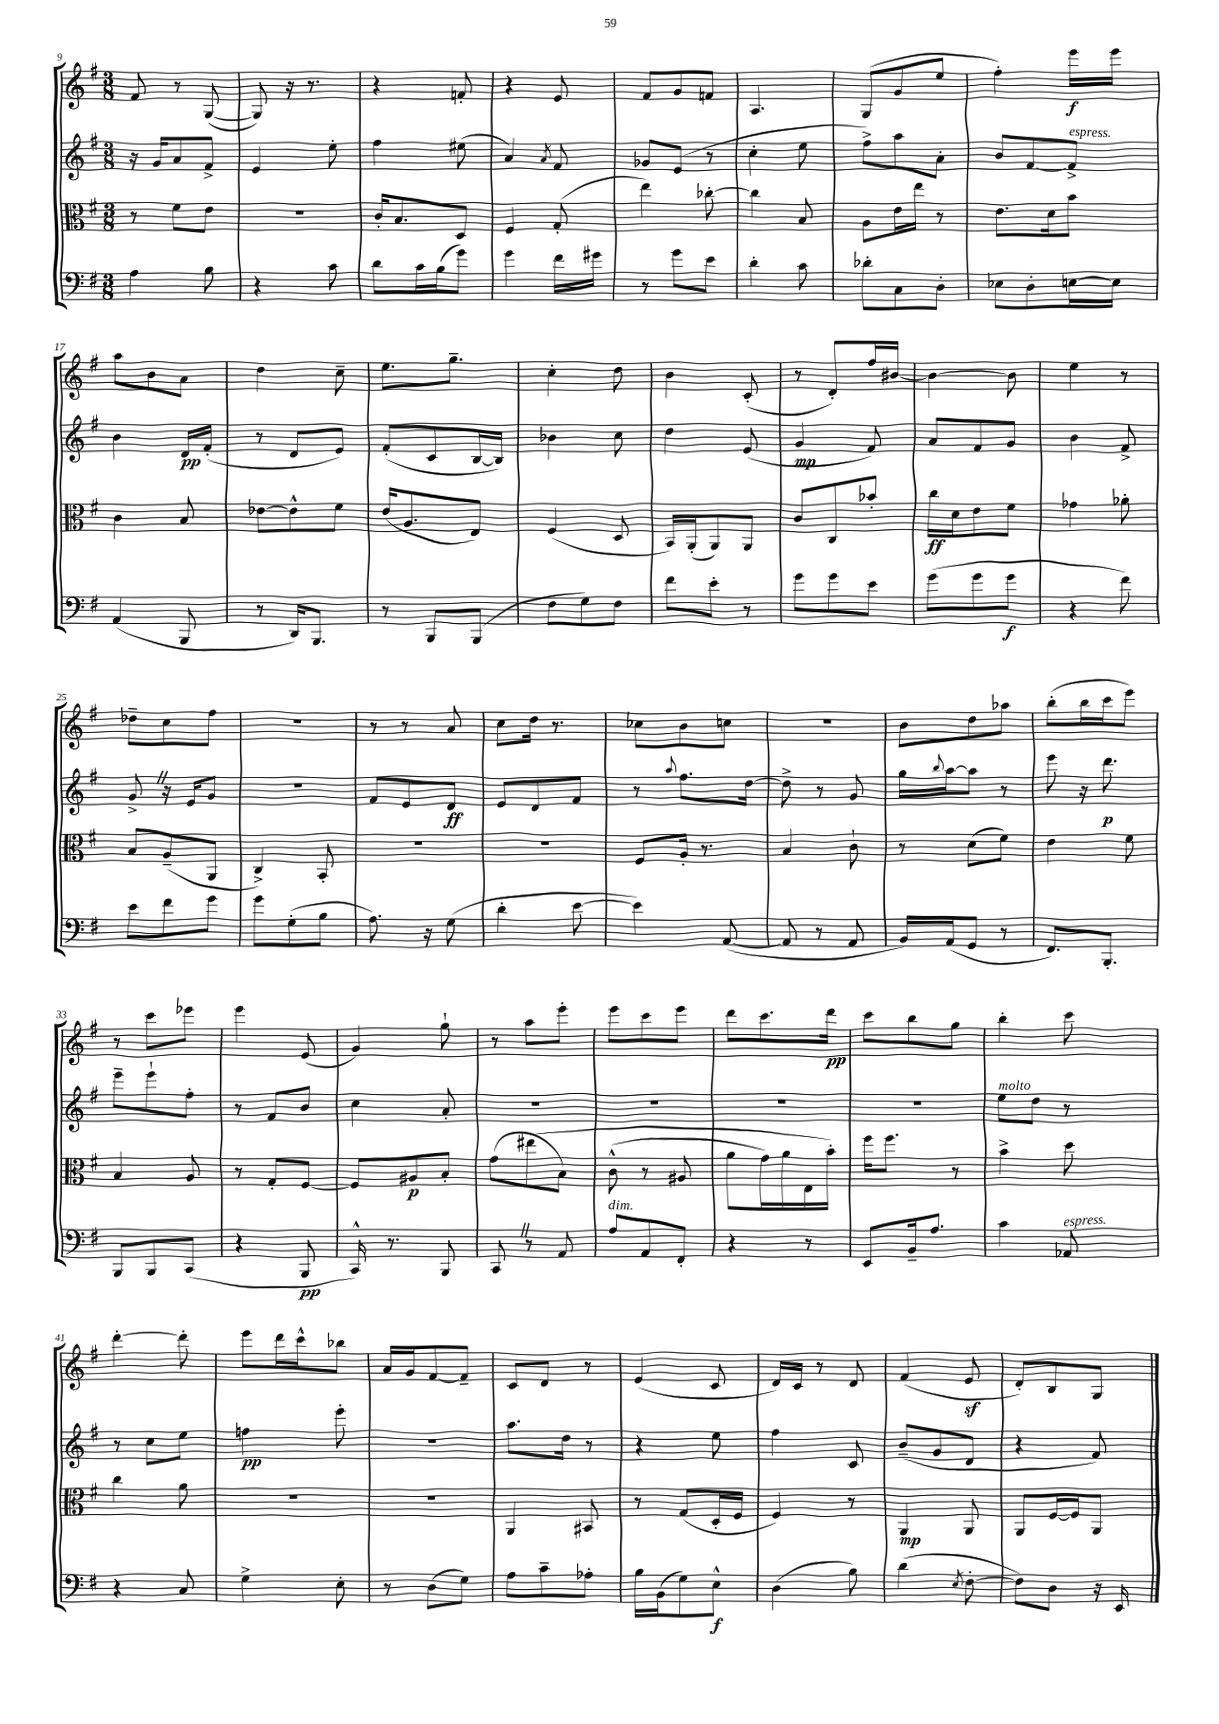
<<
\new StaffGroup <<
\new Staff = "s0" {
    \clef treble \key g \major \numericTimeSignature \time 3/8
    fis'8 r8 g8~( |
    g8) r16 r8. |
    r4 f'8-. |
    r4 e'8 |
    fis'8 g'8 f'8 |
    a4. |
    g8( g'8 e''8 |
    fis''4-.) e'''16\f e'''16 |
    a''8 b'8 a'8 |
    d''4 c''8-- |
    e''8. g''8.-- |
    c''4-. d''8 |
    b'4 c'8-.( |
    r8 d'8-.) fis''16 bis'16~ |
    bis'4~ bis'8 |
    e''4 r8 |
    des''8-- c''8 fis''8 |
    r4. |
    r8 r8 a'8 |
    c''8 d''16 r8. |
    ces''8 b'8 c''8 |
    R4. |
    b'8 d''8 aes''8 |
    b''8-.( b''16 c'''16 e'''8) |
    r8 c'''8 ees'''8 |
    e'''4 e'8( |
    g'4) g''8-! |
    r8 a''8 e'''8-. |
    e'''8 c'''8 e'''8 |
    d'''8 c'''8. d'''16\pp |
    c'''8 b''8 g''8 |
    b''4-. c'''8 |
    d'''4~-. d'''8-. |
    e'''8 d'''16 c'''16-^ bes''8 |
    a'16 g'16 fis'8~ fis'8-- |
    c'8 d'8 r8 |
    e'4( c'8 |
    d'16) c'16 r8 d'8 |
    fis'4( e'8\sf |
    d'8-.) b8 g8 \bar "|." |
}
\new Staff = "s1" {
    \clef treble \key g \major \numericTimeSignature \time 3/8
    r16 g'16 a'8 fis'8-> |
    e'4 e''8-. |
    fis''4 eis''8( |
    a'4) \acciaccatura { a'8 } fis'8 |
    ges'8 e'8( r8 |
    c''4-. e''8 |
    fis''8->) a''8 a'8-. |
    b'8 fis'8~ fis'8->^\markup { \italic "espress." } |
    b'4 d'16\pp fis'16-.( |
    r8 d'8 e'8) |
    fis'8-.( c'8 b16~ b16) |
    bes'4 c''8 |
    d''4 e'8( |
    g'4\mp fis'8) |
    a'8 fis'8 g'8 |
    b'4 fis'8-> |
    g'8-> \once \override BreathingSign.text = \markup { \musicglyph "scripts.caesura.straight" } \breathe r16 e'16 g'8 |
    R4. |
    fis'8 e'8 d'8\ff |
    e'8 d'8 fis'8 |
    r8 \appoggiatura { a''8 } fis''8. d''16~ |
    d''8-> r8 g'8 |
    g''16 \appoggiatura { b''8 } a''16~ a''8 r8 |
    e'''8 r16 d'''8.\p |
    e'''8-- e'''8-! fis''8-. |
    r8 fis'8 b'8 |
    c''4 a'8-. |
    R4. |
    R4. |
    R4. |
    R4. |
    e''8^\markup { \italic "molto" } d''8 r8 |
    r8 c''8 e''8 |
    f''4\pp e'''8-. |
    R4. |
    a''8. d''16 r8 |
    r4 e''8 |
    fis''4 c'8 |
    b'8--( g'8 d'8 |
    r4 fis'8) \bar "|." |
}
\new Staff = "s2" {
    \clef alto \key g \major \numericTimeSignature \time 3/8
    r8 fis'8 e'8 |
    R4. |
    c'16-. b8. d8 |
    fis4 g8-.( |
    e''4) ces''8~-. |
    ces''4 b8 |
    a8 e'16 e''16 r8 |
    e'8. d'16 b'8 |
    c'4 b8 |
    ees'8~ ees'8-^ fis'8 |
    e'16( a8. e8) |
    fis4( d8 |
    b,16) a,16-.( a,8) a,8 |
    c'8 c8 bes'8-. |
    c''16\ff d'16 e'8 fis'8 |
    ges'4 aes'8-. |
    b8 a8--( a,8 |
    c4->) b,8-. |
    r4. |
    R4. |
    fis8 a16-. r8. |
    b4 c'8-! |
    r8 d'8( fis'8) |
    e'4 fis'8 |
    b4 a8 |
    r8 g8-. fis8~ |
    fis8 ais8\p b8-. |
    g'8( eis''8\( b8) |
    c'8-^( r8 ais8 |
    a'8 g'16) a'16 e16 b'16-.\) |
    fis''16 fis''8. r8 |
    b'4-> d''8 |
    c''4 a'8 |
    R4. |
    R4. |
    a,4 bis,8 |
    r8 g8( d16-. fis16 |
    fis4) r8 |
    a,4\mp a,8 |
    a,8 fis16~ fis16 a,8 \bar "|." |
}
\new Staff = "s3" {
    \clef bass \key g \major \numericTimeSignature \time 3/8
    a4 b8 |
    r4 c'8 |
    d'8 c'16 b16( g'8) |
    g'4 fis'16 gis'16 |
    r8 g'8 e'8 |
    d'4-. c'8 |
    des'8-. c8 d8-. |
    ees8 d8-. e16~ e16 |
    a,4( b,,8 |
    r8 d,16) b,,8. |
    r8 b,,8 b,,8( |
    fis8 g8) fis8 |
    fis'8 e'8-. r8 |
    g'8 g'8 e'8 |
    g'8( g'8 g'8\f |
    r4 fis'8) |
    e'8 fis'8 g'8 |
    g'8 g8-.( b8 |
    a8.) r16 g8( |
    d'4-. e'8~ |
    e'4) a,8~( |
    a,8 r8 a,8 |
    b,16) a,16( g,8 r8 |
    fis,8.) b,,8.-. |
    b,,8 b,,8 c,8( |
    r4 b,,8\pp |
    c,16-^) r8. b,,8 |
    c,8 \once \override BreathingSign.text = \markup { \musicglyph "scripts.caesura.straight" } \breathe r8 a,8 |
    a8^\markup { \italic "dim." } a,8 fis,8-. |
    r4 r8 |
    e,8 b,16-- a8. |
    c'4 aes,8^\markup { \italic "espress." } |
    r4 c8 |
    g4-> e8-. |
    r8 d8( g8) |
    a8 c'8-- aes8-. |
    b16 b,16( g8) e8-^\f |
    d4( b8) |
    d'4( \acciaccatura { e8 } fis8~-. |
    fis8) d8 r16 e,16 \bar "|." |
}
>>
>>
\layout { \context { \Score currentBarNumber = #9 } }
